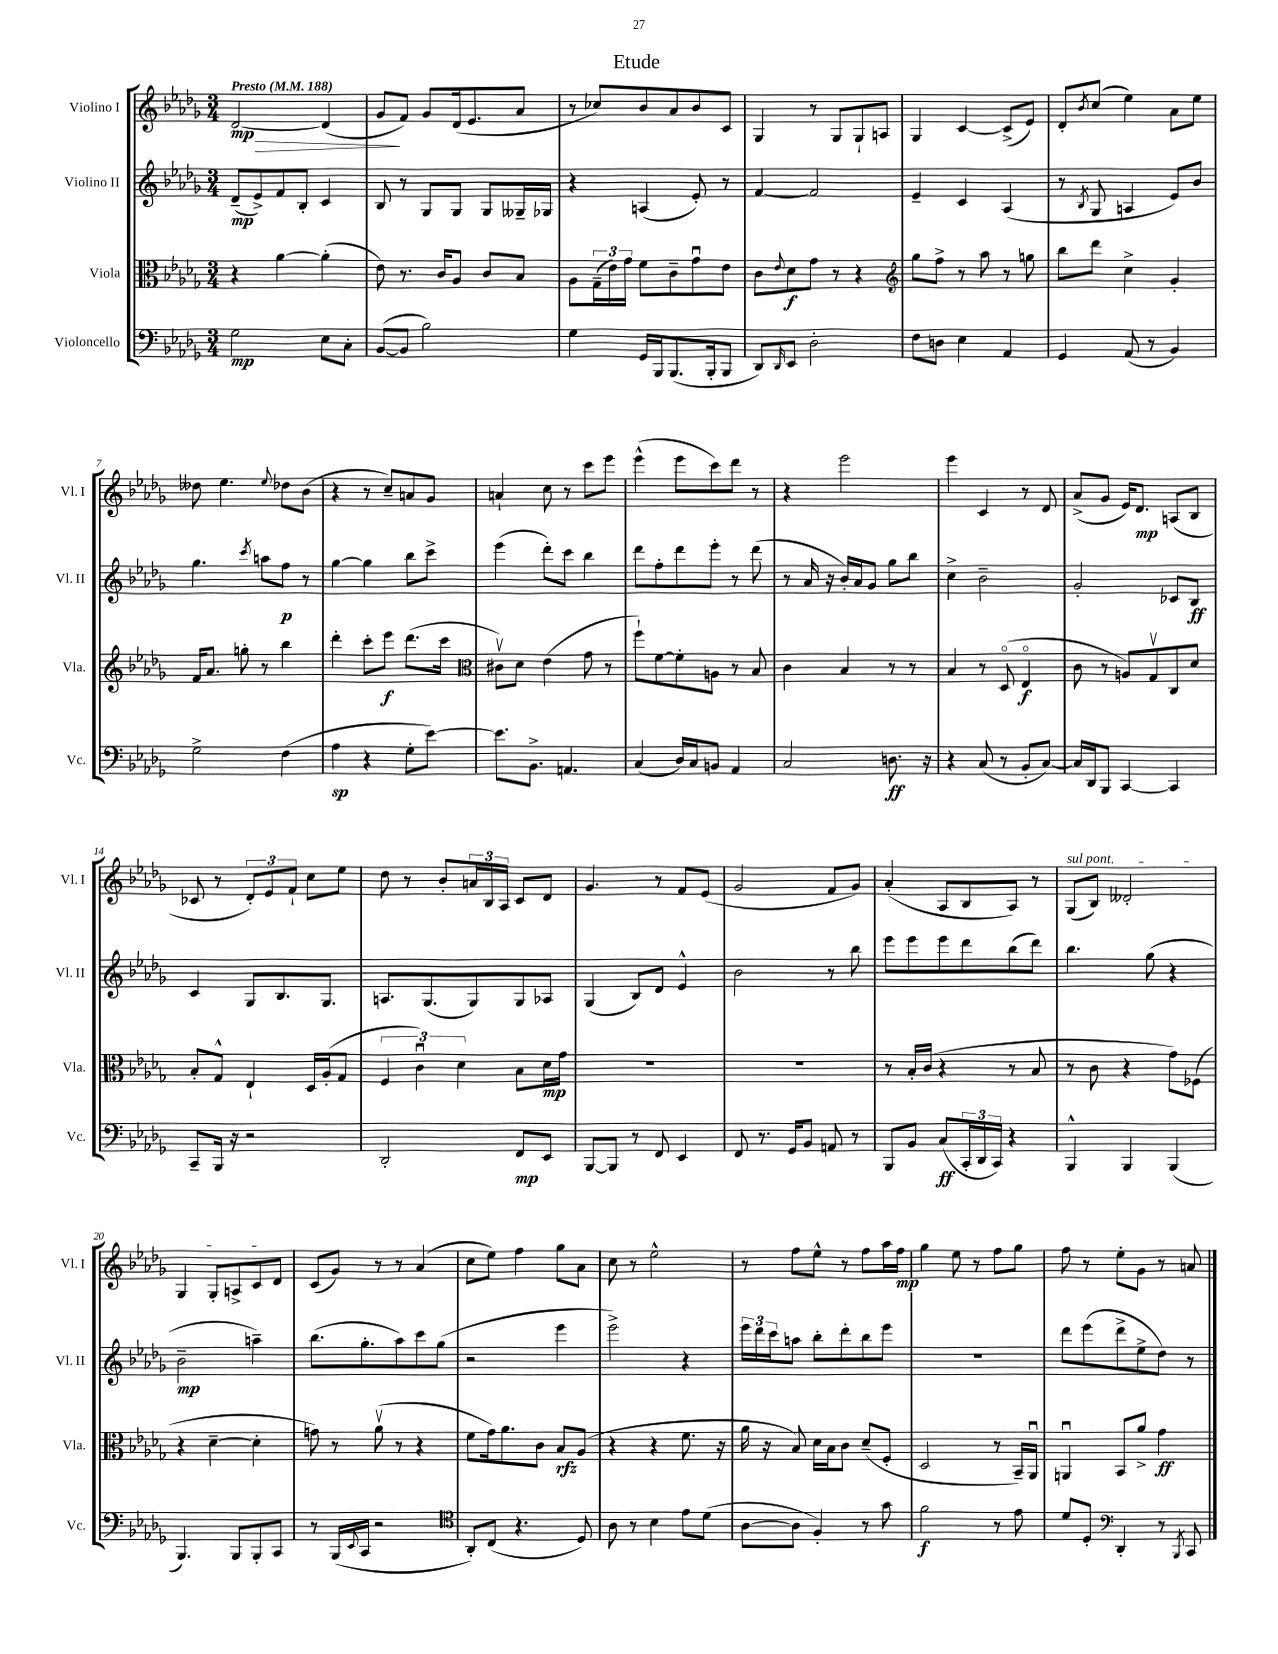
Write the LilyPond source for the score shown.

\header { title = "Etude" }
<<
\new StaffGroup <<
\new Staff = "s0" \with { instrumentName = "Violino I" shortInstrumentName = "Vl. I" } {
    \clef treble \key des \major \numericTimeSignature \time 3/4 \tempo "Presto" 4 = 188
    des'2~\mp\> des'4( |
    ges'8\! f'8) ges'8 des'16( ees'8. aes'8 |
    r8 ces''8) bes'8 aes'8 bes'8 c'8 |
    ges4 r8 ges8 ges8-! a8 |
    ges4 c'4~ c'8->( ees'8) |
    des'8-. \acciaccatura { bes'8 } c''8( ees''4) aes'8 ees''8 |
    deses''8 ees''4. \appoggiatura { ees''8 } des''8 bes'8( |
    r4 r8 c''8--) a'8 ges'8 |
    a'4-! c''8 r8 c'''8 ees'''8 |
    ees'''4-^( ees'''8 c'''8) des'''8 r8 |
    r4 ees'''2 |
    ees'''4 c'4 r8 des'8 |
    aes'8->( ges'8 ees'16) des'8.\mp a8( bes8 |
    ces'8 r8 \tuplet 3/2 { des'8-.) ees'8 f'8-! } c''8 ees''8 |
    des''8 r8 bes'8-. \tuplet 3/2 { a'16 bes16 aes16 } c'8 des'8 |
    ges'4. r8 f'8 ees'8( |
    ges'2 f'8 ges'8) |
    aes'4-.( aes8 bes8 aes8) r8 |
    \once \override TextSpanner.bound-details.left.text = \markup { \italic "sul pont." } ges8\startTextSpan( bes8) deses'2-. |
    ges4 ges8-. a8-> c'8 des'8\stopTextSpan |
    c'8( ges'8) r8 r8 aes'4( |
    c''8 ees''8) f''4 ges''8 aes'8 |
    c''8 r8 ees''2-^ |
    r8 f''8 ees''8-^ r8 f''8 aes''16 f''16\mp |
    ges''4 ees''8 r8 f''8 ges''8 |
    f''8 r8 ees''8-. ges'8 r8 a'8 \bar "|." |
}
\new Staff = "s1" \with { instrumentName = "Violino II" shortInstrumentName = "Vl. II" } {
    \clef treble \key des \major \numericTimeSignature \time 3/4
    des'8--\mp( ees'8->) f'8 bes8-. c'4 |
    bes8 r8 ges8 ges8 ges8 geses16-- ges16 |
    r4 a4( ees'8-.) r8 |
    f'4~ f'2 |
    ees'4-- c'4 aes4( |
    r8 \acciaccatura { bes8 } ges8 a4 ees'8) bes'8 |
    ges''4. \acciaccatura { c'''8 } a''8 f''8\p r8 |
    ges''4~ ges''4 bes''8 c'''8-> |
    ees'''4( des'''8-.) c'''8 bes''4 |
    des'''8 f''8-. des'''8 ees'''8-. r8 des'''8( |
    r8 aes'16 r16 bes'16-.) aes'16 ges'8 ges''8 bes''8 |
    c''4-> bes'2-- |
    ges'2-. ces'8 bes8\ff |
    c'4 ges8 bes8. ges8. |
    a8. ges8.( ges8) ges8 aes8 |
    ges4( bes8) des'8 ees'4-^ |
    bes'2 r8 bes''8 |
    ees'''8 ees'''8 ees'''8 des'''8 bes''8( des'''8) |
    bes''4. ges''8( r4 |
    bes'2--\mp a''4--) |
    bes''8.( ges''8.-. aes''8) c'''8 ges''8( |
    r2 ees'''4 |
    ees'''2->) r4 |
    \tuplet 3/2 { ees'''16 des'''16 c'''16 } a''8 bes''8-. des'''8-. bes''8 ees'''8 |
    R2. |
    des'''8 ees'''8( des'''8-> ees''8-> des''8) r8 \bar "|." |
}
\new Staff = "s2" \with { instrumentName = "Viola" shortInstrumentName = "Vla." } {
    \clef alto \key des \major \numericTimeSignature \time 3/4
    r4 aes'4~ aes'4-.( |
    ees'8) r8. c'16 aes8 c'8 bes8 |
    aes8 \tuplet 3/2 { ges16--( ees'16) ges'16 } f'8 c'8-- ges'8\downbow ees'8 |
    c'8 \appoggiatura { ees'8 } des'8\f ges'8 r8 r4 |
    \clef treble ges''8 f''8-> r8 aes''8 r8 g''8 |
    bes''8 des'''8 c''4-> ges'4-. |
    f'16 aes'8. g''8-. r8 bes''4 |
    des'''4-. c'''8-. ees'''8\f des'''8.( c'''16 |
    \clef alto cis'8\upbow) des'8 ees'4( ges'8 r8 |
    f''8-!) f'8~ f'8-. a8 r8 bes8 |
    c'4 bes4 r8 r8 |
    bes4 r8 des8\flageolet( ees4\flageolet\f |
    c'8 r8 a8) ges8\upbow c8 des'8 |
    bes8-. ges8-^ ees4-! des16 aes16-.( ges8 |
    \tuplet 3/2 { f4 c'4\downbow) des'4 } bes8 des'16\mp ges'16 |
    R2. |
    R2. |
    r8 bes16-. c'16( r4 r8 bes8 |
    r8 c'8 r4 ges'8) fes8( |
    r4 des'4~-- des'4-. |
    g'8) r8 aes'8\upbow( r8 r4 |
    f'8 ges'16) aes'8. c'8 bes8\rfz aes8( |
    r4 r4 f'8. r16 |
    aes'16 r16 bes8) des'16 bes16 c'8 des'8--( f8-. |
    des2 r8 bes,16--) aes,16\downbow |
    a,4\downbow bes,8 aes'8-> ges'4\ff \bar "|." |
}
\new Staff = "s3" \with { instrumentName = "Violoncello" shortInstrumentName = "Vc." } {
    \clef bass \key des \major \numericTimeSignature \time 3/4
    ges2\mp ees8 c8-. |
    bes,8~( bes,8 bes2) |
    ges4 ges,16 bes,,16 bes,,8.( bes,,16-. bes,,8 |
    des,8) \grace { des,16 } ees,8 des2-. |
    f8 d8 ees4 aes,4 |
    ges,4 aes,8( r8 bes,4) |
    ges2-> f4( |
    aes4\sp r4 ges8-. ees'8~) |
    ees'8. bes,8.-> a,4. |
    c4( des16) c16 b,8 aes,4 |
    c2 d8.\ff r16 |
    r4 c8( r8 bes,8-. c8~) |
    c16 des,16 bes,,8 c,4~ c,4 |
    c,8-- bes,,16 r16 r2 |
    des,2-. f,8\mp ees,8 |
    bes,,8~ bes,,8 r8 f,8 ees,4 |
    f,8 r8. ges,16 bes,8 a,8 r8 |
    bes,,8 bes,8 c8\ff( \tuplet 3/2 { c,16-. des,16 c,16) } r4 |
    bes,,4-^ bes,,4 bes,,4( |
    bes,,4.) bes,,8 bes,,8-. c,8 |
    r8 bes,,16( \appoggiatura { ees,8 } c,16 r2 |
    \clef tenor aes,8-.) c8( r4. des8) |
    aes8 r8 bes4 ees'8 des'8( |
    aes8~ aes8 f4-.) r8 ges'8 |
    f'2\f r8 ees'8 |
    des'8 des8-. \clef bass des,4-. r8 \acciaccatura { bes,,8 } c,8 \bar "|." |
}
>>
>>
